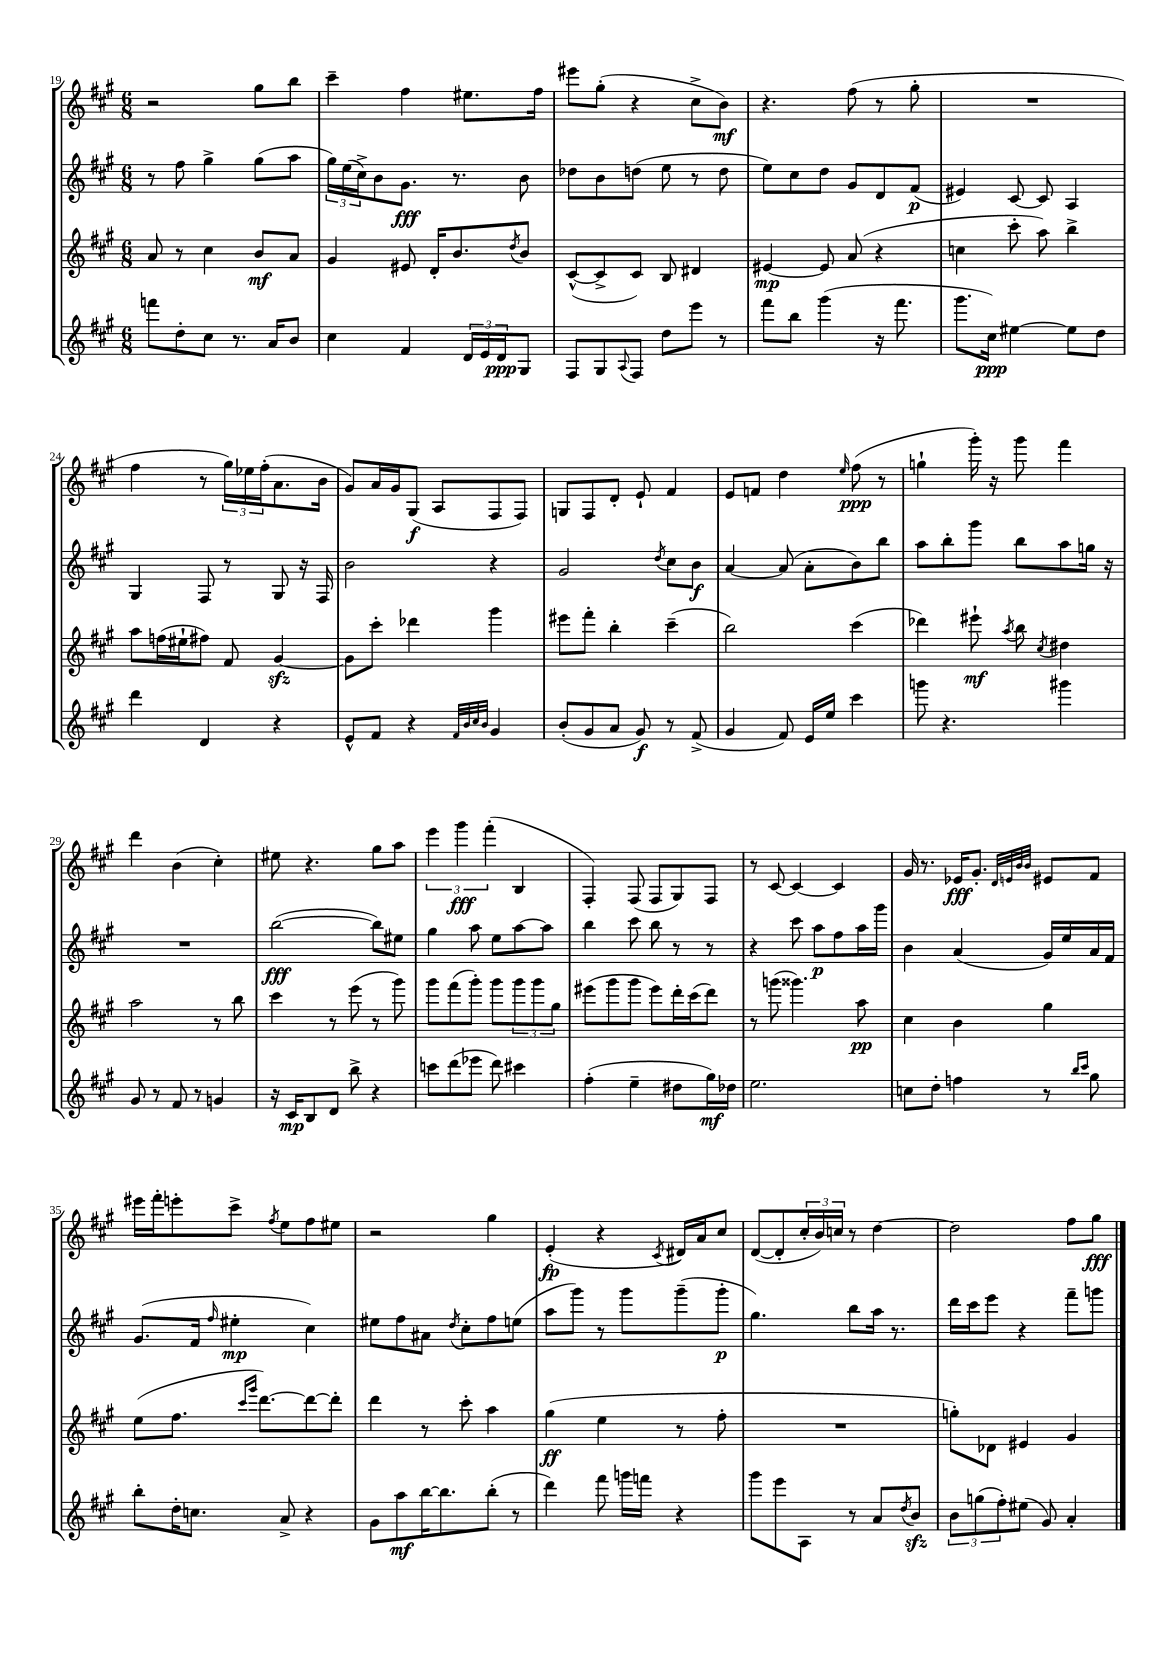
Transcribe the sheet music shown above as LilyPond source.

<<
\new StaffGroup <<
\new Staff = "s0" {
    \clef treble \key a \major \numericTimeSignature \time 6/8
    r2 gis''8 b''8 |
    cis'''4-- fis''4 eis''8. fis''16 |
    eis'''8 gis''8-.( r4 cis''8-> b'8\mf) |
    r4. fis''8( r8 gis''8-. |
    R2. |
    fis''4 r8 \tuplet 3/2 { gis''16) ees''16 fis''16-.( } a'8. b'16 |
    gis'8) a'16 gis'16 gis8\f( a8 fis8 fis8) |
    g8 fis8 d'8-. e'8-! fis'4 |
    e'8 f'8 d''4 \grace { e''16 } fis''8\ppp( r8 |
    g''4-! gis'''16-.) r16 gis'''8 fis'''4 |
    d'''4 b'4( cis''4-.) |
    eis''8 r4. gis''8 a''8 |
    \tuplet 3/2 { e'''4 gis'''4\fff fis'''4-.( } b4 |
    fis4-.) fis8( fis8 gis8) fis8 |
    r8 cis'8~ cis'4~ cis'4 |
    gis'16 r8. ees'16\fff gis'8.-. \grace { d'32 e'32 b'32 b'32 } eis'8 fis'8 |
    eis'''16 fis'''16-. e'''8-. cis'''8-> \acciaccatura { fis''8 } e''8 fis''8 eis''8 |
    r2 gis''4 |
    e'4-.\fp( r4 \acciaccatura { cis'8 } dis'16) a'16 cis''8 |
    d'8~( d'8-. \tuplet 3/2 { cis''16-. b'16) c''16 } r8 d''4~ |
    d''2 fis''8 gis''8\fff \bar "|." |
}
\new Staff = "s1" {
    \clef treble \key a \major \numericTimeSignature \time 6/8
    r8 fis''8 gis''4-> gis''8( a''8 |
    \tuplet 3/2 { gis''16) e''16( cis''16->) } b'8 gis'8.\fff r8. b'8 |
    des''8 b'8 d''8( e''8 r8 d''8 |
    e''8) cis''8 d''8 gis'8 d'8 fis'8\p( |
    eis'4) cis'8~ cis'8 a4 |
    gis4 fis8 r8 gis8 r16 fis16 |
    b'2 r4 |
    gis'2 \acciaccatura { d''8 } cis''8 b'8\f |
    a'4~ a'8( a'8-. b'8) b''8 |
    a''8 b''8-. gis'''8 b''8 a''8 g''16 r16 |
    R2. |
    b''2~\fff( b''8) eis''8 |
    gis''4 a''8 e''8 a''8~ a''8 |
    b''4 cis'''8 b''8 r8 r8 |
    r4 cis'''8 a''8\p fis''8 a''16 gis'''16 |
    b'4 a'4( gis'16) e''16 a'16 fis'16 |
    gis'8.( fis'16 \grace { fis''16 } eis''4-.\mp cis''4) |
    eis''8 fis''8 ais'8 \acciaccatura { d''8 } cis''8-. fis''8 e''8( |
    a''8 gis'''8) r8 gis'''8 gis'''8--( gis'''8-.\p |
    gis''4.) b''8 a''16 r8. |
    d'''16 cis'''16 e'''8 r4 fis'''8-- g'''8 \bar "|." |
}
\new Staff = "s2" {
    \clef treble \key a \major \numericTimeSignature \time 6/8
    a'8 r8 cis''4 b'8\mf a'8 |
    gis'4 eis'8 d'16-. b'8. \acciaccatura { d''8 } b'8 |
    cis'8~-^( cis'8-> cis'8) b8 dis'4 |
    eis'4~\mp eis'8 a'8( r4 |
    c''4 cis'''8-. a''8) b''4-> |
    a''8 f''16( eis''16-! fis''8) fis'8 gis'4~\sfz |
    gis'8 cis'''8-. des'''4 gis'''4 |
    eis'''8 fis'''8-. b''4-. cis'''4--( |
    b''2) cis'''4( |
    des'''4) eis'''8-!\mf \acciaccatura { a''8 } b''8 \acciaccatura { cis''8 } dis''4 |
    a''2 r8 b''8 |
    cis'''4 r8 e'''8( r8 gis'''8) |
    gis'''8 fis'''8( gis'''8-.) gis'''8 \tuplet 3/2 { gis'''8 gis'''8 gis''8 } |
    eis'''8( gis'''8 gis'''8 eis'''8) d'''16-. cis'''16( d'''8) |
    r8 g'''8( gisis'''4.) a''8\pp |
    cis''4 b'4 gis''4 |
    e''8( fis''8. \grace { cis'''16 gis'''16 } d'''8.~) d'''8~ d'''8-. |
    d'''4 r8 cis'''8-. a''4 |
    gis''4\ff( e''4 r8 fis''8-. |
    R2. |
    g''8-.) des'8 eis'4 gis'4 \bar "|." |
}
\new Staff = "s3" {
    \clef treble \key a \major \numericTimeSignature \time 6/8
    f'''8 d''8-. cis''8 r8. a'16 b'8 |
    cis''4 fis'4 \tuplet 3/2 { d'16 e'16 d'16\ppp } gis8 |
    fis8 gis8 \appoggiatura { a8 } fis8 d''8 e'''8 r8 |
    fis'''8 b''8 gis'''4( r16 fis'''8. |
    gis'''8. cis''16\ppp) eis''4~ eis''8 d''8 |
    d'''4 d'4 r4 |
    e'8-^ fis'8 r4 \grace { fis'32 b'32 cis''32 b'32 } gis'4 |
    b'8-.( gis'8 a'8 gis'8\f) r8 fis'8->( |
    gis'4 fis'8) e'16 e''16 cis'''4 |
    g'''8 r4. gis'''4 |
    gis'8 r8 fis'8 r8 g'4 |
    r16 cis'16\mp b8 d'8 b''8-> r4 |
    c'''8 d'''8( ees'''8 d'''8) cis'''4 |
    fis''4-.( e''4-- dis''8 gis''16\mf) des''16 |
    e''2. |
    c''8 d''8-. f''4 r8 \grace { b''16 cis'''16 } gis''8 |
    b''8-. d''16-. c''8. a'8-> r4 |
    gis'8 a''8\mf b''16~ b''8. b''8-.( r8 |
    d'''4) fis'''8 g'''16 f'''16 r4 |
    gis'''8 e'''8 a8 r8 a'8 \acciaccatura { d''8 } b'8\sfz |
    \tuplet 3/2 { b'8 g''8( fis''8-.) } eis''8( gis'8) a'4-. \bar "|." |
}
>>
>>
\layout { \context { \Score currentBarNumber = #19 } }
